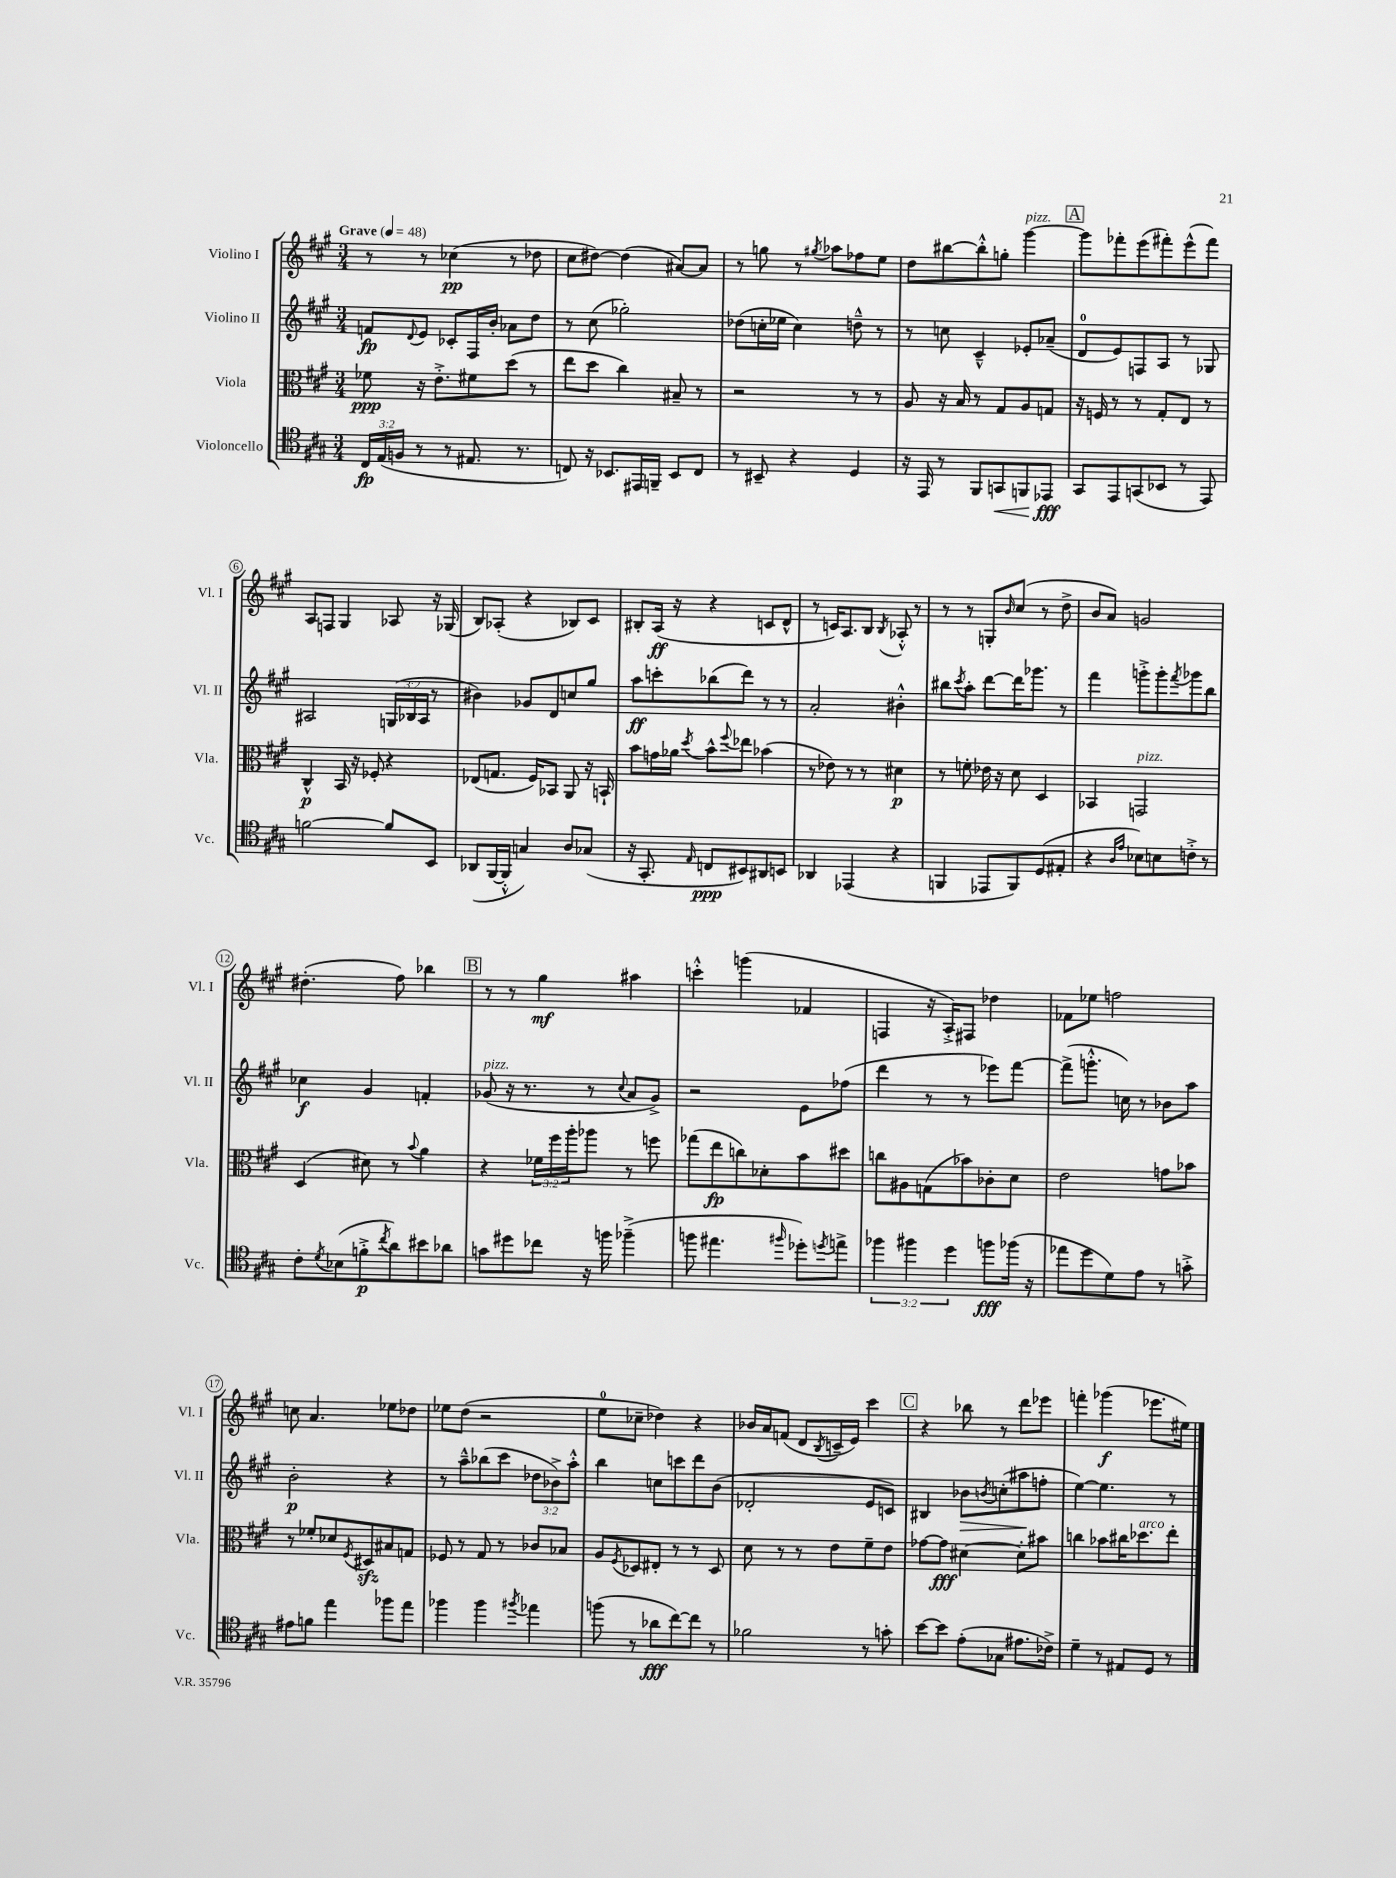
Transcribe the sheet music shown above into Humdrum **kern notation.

**kern	**kern	**kern	**kern
*staff4	*staff3	*staff2	*staff1
*clefC4	*clefC3	*clefG2	*clefG2
*k[f#c#g#]	*k[f#c#g#]	*k[f#c#g#]	*k[f#c#g#]
*M3/4	*M3/4	*M3/4	*M3/4
*MM48	*MM48	*MM48	*MM48
24C#	8f-	8f	8r
(24E	.	.	.
24F	.	.	.
.	.	8qqd	.
8r	16r	8e	8r
.	8.e'^	.	.
8r	.	8c-'	(4cc-
8.E#	8f#	16F#	.
.	.	16b'	.
.	(8dd	8a-	8r
8.r	.	.	.
.	8r	8dd	8dd-
=	=	=	=
8C)	8ee	8r	8cc#
16r	8dd	(8cc#	[8dd#)
8.BB-	.	.	.
.	4cc#)	2gg-')	(4dd#]
16EE#	.	.	.
16FF~	.	.	.
8BB-	8B#~	.	[8a#)
8C	8r	.	8a#]
=	=	=	=
8r	2r	(8dd-	8r
8BB#~	.	16cc'	8gg
.	.	16ee-	.
4r	.	4cc)	8r
.	.	.	8qgg#
.	.	.	8aa-
4D	8r	8dd~^^	8ff-
.	8r	8r	8ee
=	=	=	=
16r	8A	8r	8dd
16EE	.	.	.
8r	16r	8cc	[8bb#
.	16B	.	.
8FF#	8r	4c#~^^	8bb#'^^]
8GG	8G#	.	8gg'
8FF	8A	8e-'	[4ggg#
8EE-	8G	(8a-~	.
=	=	=	=
8GG#	16r	8d	8ggg#]
.	16F	.	.
8EE	8r	8e)	8fff-'
(8GG	8r	8F	(8eee
8BB-	8G#'	8A	8fff#')
8r	8E	8r	(8eee^^
8EE)	8r	8G-	8fff#)
=	=	=	=
[2f	4C#^^	2A#	8A
.	.	.	8F
.	16BB	.	4G#
.	16r	.	.
.	8F-'	.	.
8f]	4r	(24G	8A-
.	.	24B-	.
.	.	24A#	.
8BB	.	8r	16r
.	.	.	(16G-
=	=	=	=
(8AA-	(8E-	4b#)	8B)
[16FF#	8.G	.	(8A-'
16FF#'^^]	.	.	.
4G)	.	8g-	4r
.	16F#)	.	.
.	8BB-	8d	.
8A	8AA	8cc	8B-)
(8G-	16r	8gg#	8c#
.	16BB`	.	.
=	=	=	=
16r	8b	8aa	8B#'
8.GG#'	.	.	.
.	16g	8ccc'	(16A
.	16a-	.	16r
16qqE	8qdd	.	.
8C	8b^^	(8bb-	4r
.	8qqff#	.	.
8BB#)	8ee-	8ddd)	.
8AA#	(4b-	8r	8c
8BB	.	8r	8d^^
=	=	=	=
4AA-	8r	2a'	8r
.	8e-)	.	16c)
.	.	.	8.A
(4EE-	8r	.	.
.	8r	.	8B
.	.	.	8qB
4r	4d#	4b#'^^	8A-'^^
.	.	.	8r
=	=	=	=
4FF	8r	8bb#	8r
.	.	8qccc#	.
.	8f'	8aa'	8r
8EE-	16e-	[8ddd	8G'
.	16r	.	.
.	.	.	16qqb
8FF)	8d	16ddd]	(8cc#
.	.	8.ggg-	.
(8D	4D	.	8r
8E#'	.	8r	8dd^
=	=	=	=
4r	4BB-	4fff#	8b
.	.	.	8a)
16qqA	.	.	.
16qqe	.	.	.
8B-)	2GG	8ggg'^	2g
8B	.	8ggg'	.
.	.	8qfff#	.
8c'^	.	8ggg-	.
8r	.	8bb	.
=	=	=	=
8c#'	(4D	4cc-	(4.dd#'
8qd	.	.	.
(8B-	.	.	.
8f'^	8d#)	4g#	.
8qcc#	.	.	.
8a)	8r	.	8ff#)
.	8qqb	.	.
8b#	4a	4f'	4bb-
8a-	.	.	.
=	=	=	=
8g	4r	(8g-	8r
8dd#	.	16r	8r
.	.	8.r	.
8cc-	24f-	.	4gg#
.	24ff#	.	.
.	24aa'	.	.
16r	8aa-	8r	.
16ff	.	.	.
.	.	8qqcc#	.
(4ff-~^	8r	8a	4aa#
.	8ff	8g-^)	.
=	=	=	=
8ff	(8gg-	2r	4ccc'^^
4.ee#	8ee	.	.
.	8cc)	.	(4ggg
.	8d-'	.	.
16qqff#	.	.	.
8dd-')	8b	8e	4f-
8qdd	.	.	.
8ee^	8dd#	(8ff-	.
=	=	=	=
6ff-	8cc	4ddd	4F
.	8A#	.	.
6ff#	.	.	.
.	(8G	8r	16r
.	.	.	16A'^)
6dd	.	.	.
.	8b-)	8r	8F#
8ff	8c-'	8eee-)	4dd-
(16ff-	8d	[8fff#	.
16r	.	.	.
=	=	=	=
8ee-	2e	(8fff#^]	8f-
8dd	.	8.ggg'^^	8ee-
8d)	.	.	2ff
.	.	16cc)	.
8e	.	8r	.
8r	8g	8b-	.
8g'^	8b-	8aa	.
=	=	=	=
8e#	8r	2b'	8cc
8f	8f-'	.	4.a
4ee	8d-	.	.
.	8qF#	.	.
.	8D#	.	.
8ff-	8B#	4r	8ee-
8ee	8G	.	8dd-
=	=	=	=
4ff-	8F-	8r	8ee-
.	8r	8aa~^^	(8dd
4ff-	8G#	(8bb-	2r
.	8r	8ccc#	.
8qff#	.	.	.
4ee-	8c-	12dd-	.
.	.	12b-^)	.
.	8B-	.	.
.	.	12aa'^^	.
=	=	=	=
(8ff	8A	4bb	8ee
.	8qF#	.	.
8r	8D-	.	8cc-~
8a-	8E#'	8cc	4dd-)
[8cc#)	8r	8ccc	.
8cc#]	8r	8ddd	4r
8r	8D-	(8b	.
=	=	=	=
2f-	8d	2d-'	16b-
.	.	.	16a
.	8r	.	(8f
.	8r	.	8d
.	.	.	8qB
.	8e	.	16c~
.	.	.	16e)
8r	8f#~	8e	4ccc#
8g'	8e	8c)	.
=	=	=	=
[8b	[8g-	4B#	4r
8b]	8g-]	.	.
(8e'	[4d#	8b-	8bb-
.	.	8qb	.
8G-	.	(8cc'	8r
8.e#	8d#']	8aa#	8ddd
.	8b#	8ff'	8eee-
16c-^)	.	.	.
=	=	=	=
4d~	4cc	[4ee)	4fff'
8r	8b-	4.ee]	(4ggg-
8E#	16cc#	.	.
.	8.dd-	.	.
8D	.	.	8.eee-
8r	8ee'	8r	.
.	.	.	16ee#)
==	==	==	==
*-	*-	*-	*-
